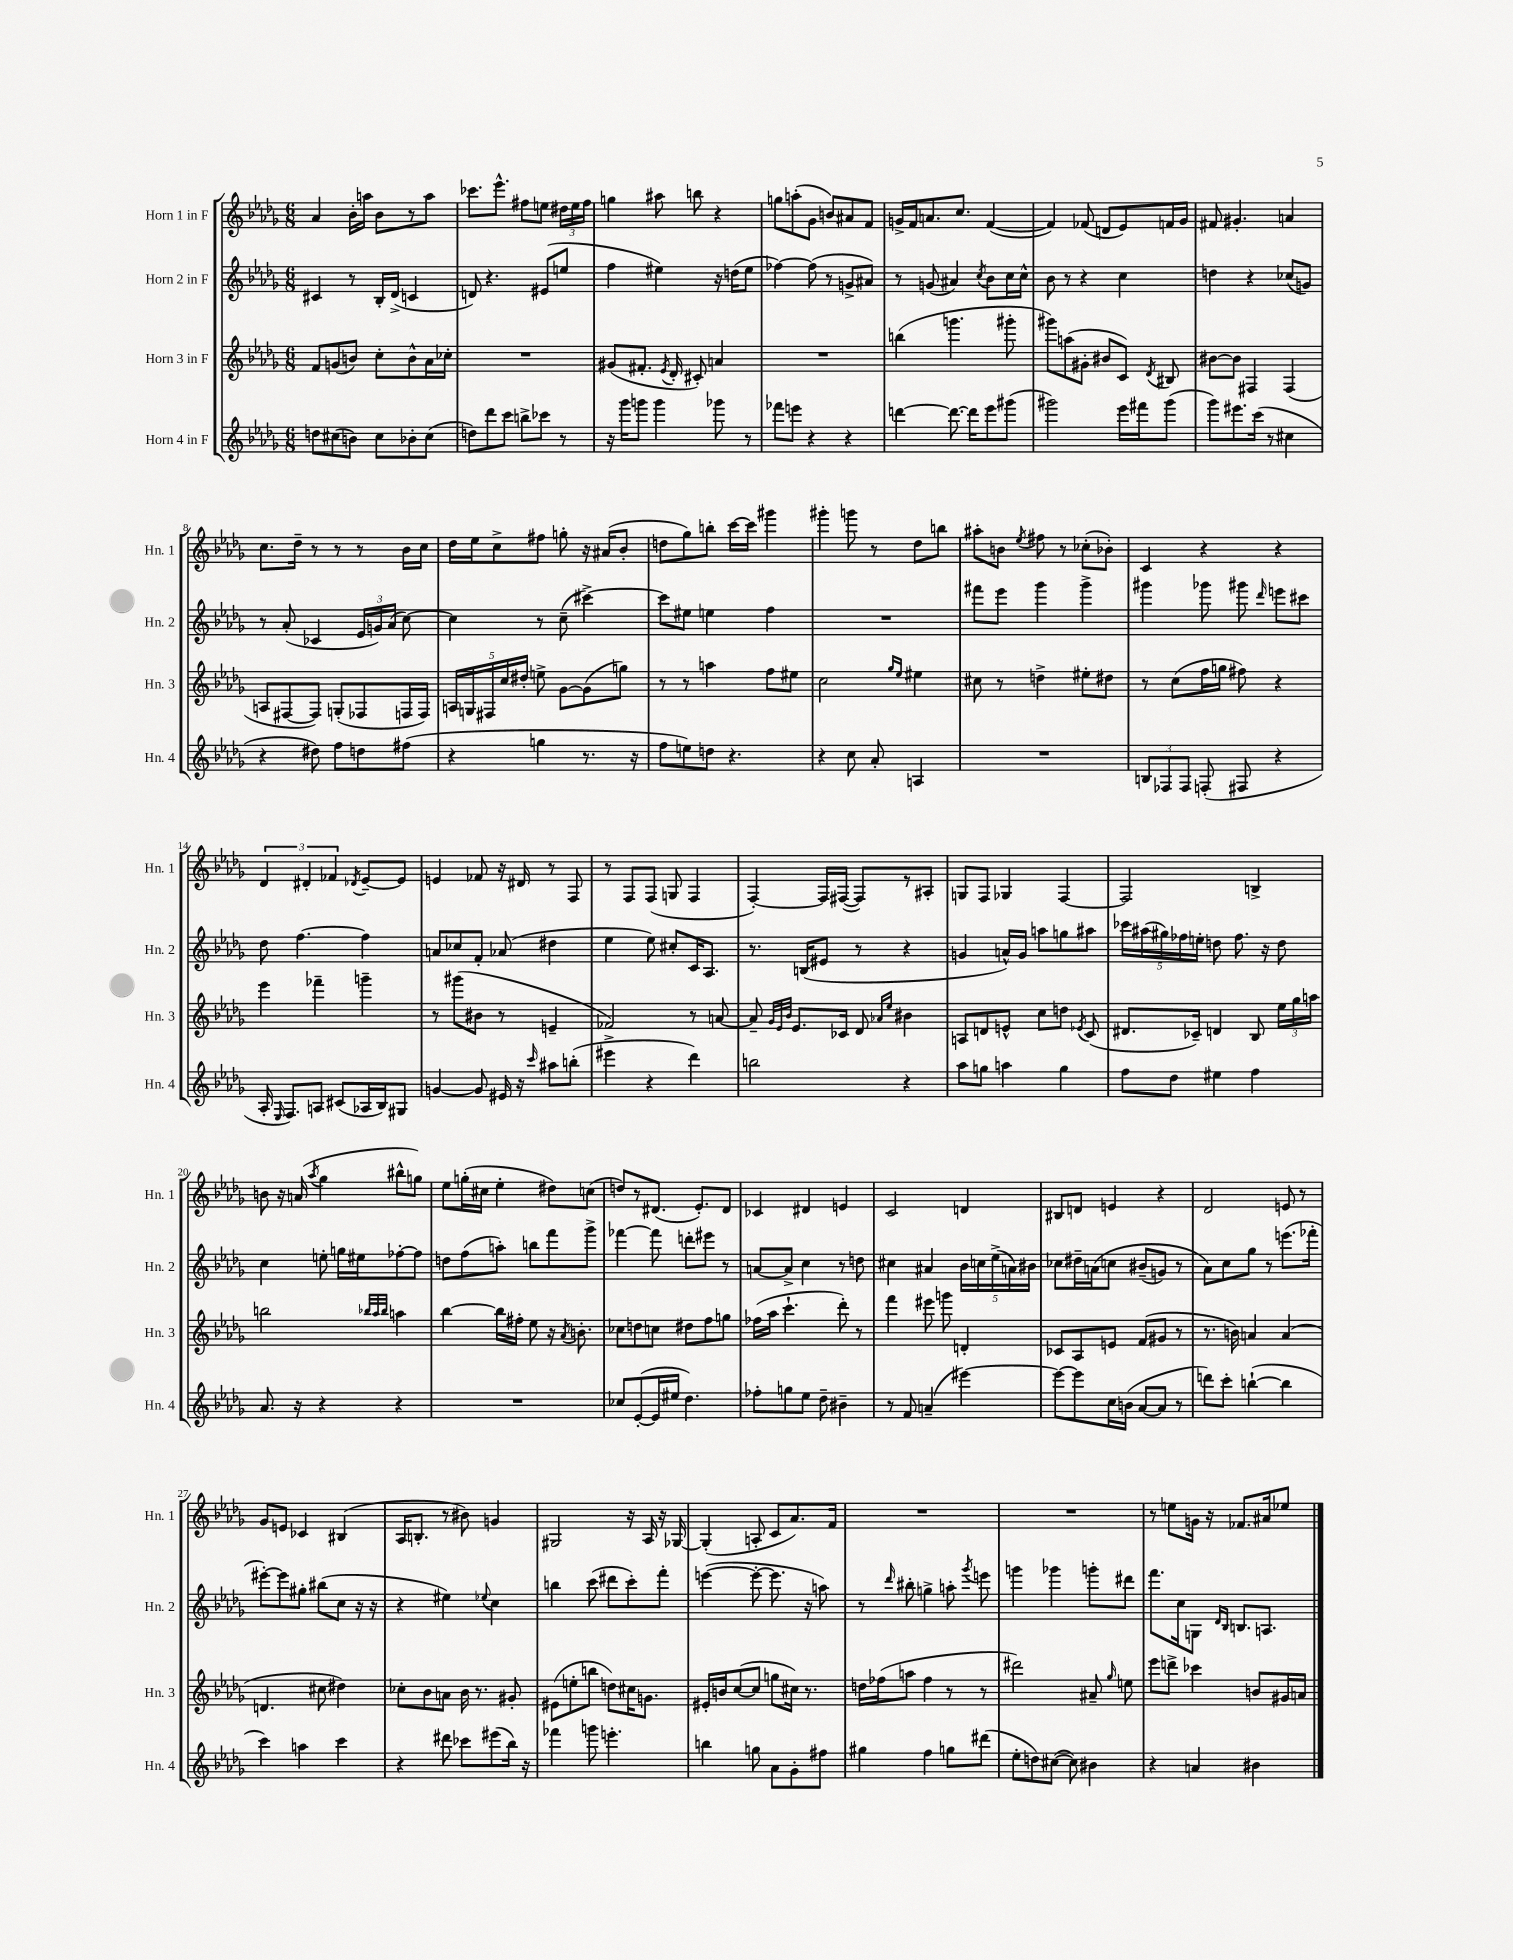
<<
\new StaffGroup <<
\new Staff = "s0" \with { instrumentName = "Horn 1 in F" shortInstrumentName = "Hn. 1" } {
    \clef treble \key des \major \numericTimeSignature \time 6/8
    \autoBeamOff aes'4 bes'16[-. a''16] bes'8[ r8 a''8] |
    ces'''8.[ ees'''8.]-^ fis''8[ e''8] \tuplet 3/2 { dis''16[ e''16 fis''16] } |
    g''4 ais''8 b''8 r4 |
    g''8[ a''8-.( ges'8] b'8[) ais'8 f'8] |
    g'16[-> f'16 a'8. c''8.] f'4~( |
    f'4) fes'8( d'8[ ees'8) f'16 ges'16] |
    fis'8 gis'4.-. a'4 |
    c''8.[ des''16]-- r8 r8 r8 bes'16[ c''16] |
    des''16[ ees''16 c''8-> fis''8] g''8-. r16 ais'16[( bes'8]-. |
    d''8[ ges''8) b''8]-. c'''16[~ c'''16] gis'''4 |
    gis'''4-. g'''8 r8 des''8[ b''8] |
    ais''8[-. b'8] \acciaccatura { ees''8 } fis''8 r8 ces''8[-.( bes'8]-.) |
    c'4 r4 r4 |
    \tuplet 3/2 { des'4 dis'4-. fes'4 } \acciaccatura { des'8 } ees'8[~-- ees'8] |
    e'4 fes'8 r16 dis'16 r8 f8 |
    r8 f8[ f8]( g8 f4 |
    f4~-.) f16[ fis16]~( fis8[) r8 ais8]-. |
    g8[ f8] ges4 f4~ |
    f2 b4-> |
    b'8 r16 a'16( \acciaccatura { aes''8 } ges''4 bis''8[-^ g''8]) |
    ees''8[ g''16-.( cis''16] ees''4-. dis''8[) c''8]( |
    d''8[) r8 dis'8.]( ees'8.[-.) dis'8] |
    ces'4 dis'4 e'4 |
    c'2 d'4 |
    bis8[ d'8] e'4 r4 |
    des'2 e'8 r8 |
    ges'8[ e'8] ces'4 bis4( |
    aes16[ b8.]-. r8 bis'8) g'4 |
    gis2 r16 aes16 r16 ges16~ |
    ges4-.( a8-. c'8[ aes'8.) f'16] |
    R2. |
    R2. |
    r8 e''8[ g'16] r16 fes'8.[ ais'16 ees''8] \bar "|." |
}
\new Staff = "s1" \with { instrumentName = "Horn 2 in F" shortInstrumentName = "Hn. 2" } {
    \clef treble \key des \major \numericTimeSignature \time 6/8
    \autoBeamOff cis'4 r8 bes16[-. des'16]->( c'4 |
    d'8) r4. eis'8[( e''8] |
    f''4 eis''4) r16 d''16[( eis''8] |
    fes''4~) fes''8( r8 g'8[-> ais'8]) |
    r8 g'8( ais'4) \acciaccatura { c''8 } bes'8[ c''16 c''16]-^ |
    bes'8 r8 r4 c''4 |
    d''4 r4 ces''8[( g'8]) |
    r8 aes'8-.( ces'4 \tuplet 3/2 { ees'16[ g'16) aes'16]( } c''8~) |
    c''4 r8 c''8--( cis'''4~->) |
    cis'''8[ eis''8] e''4 f''4 |
    R2. |
    fis'''8[ ees'''8] ges'''4 ges'''4-> |
    gis'''4 ges'''8 gis'''8 \grace { des'''16 } e'''8[ cis'''8] |
    des''8 f''4.~ f''4 |
    a'8[ ces''8 f'8]-. aes'8( dis''4 |
    ees''4 ees''8) cis''8[-. c'16 aes8.] |
    r8. b16[( eis'8] r8 r4 |
    g'4 a'16[-^) g'16] a''8[ g''8 ais''8] |
    \tuplet 5/4 { ces'''16[ ais''16( gis''16) fes''16 e''16]-. } d''8 fes''8. r16 d''8 |
    c''4 e''8-. g''16[ eis''16 fes''8~-. fes''8] |
    d''8[ f''8( a''8]-.) b''8[ f'''8 ges'''8]-> |
    fes'''4~ fes'''8 d'''8[-. eis'''8] r8 |
    a'8[~ a'8]-> c''4 r8 d''8 |
    cis''4 ais'4 \tuplet 5/4 { bes'16[ c''16 ees''16->( a'16) bis'16] } |
    ces''8[ dis''16-- a'16\( c''8] bis'8[--( g'8]) r8 |
    aes'8[\) c''8 ges''8] r8 e'''8.[( fes'''16]-. |
    eis'''8[~-.) eis'''8 gis''8]-. bis''8[( c''8] r16 r16 |
    r4 eis''4) \appoggiatura { ees''8 } c''4 |
    b''4 c'''8( dis'''8[ c'''8-.) f'''8]-. |
    e'''4~( e'''8~-. e'''8. r16 a''8) |
    r8 \grace { des'''16 } bis''8-. g''4-> a''8-. \acciaccatura { ges'''8 } e'''8 |
    g'''4 ges'''4 g'''8[-. dis'''8] |
    f'''8.[ c''16 g8] \grace { des'16[ bes16] } b8.[ a8.] \bar "|." |
}
\new Staff = "s2" \with { instrumentName = "Horn 3 in F" shortInstrumentName = "Hn. 3" } {
    \clef treble \key des \major \numericTimeSignature \time 6/8
    \autoBeamOff f'8[ g'8( b'8]) c''8[-. b'8-^ aes'16 ces''16]-. |
    R2. |
    gis'8[( fis'8.]-. \acciaccatura { ees'8 } des'16-. cis'8-.) a'4 |
    R2. |
    b''4( g'''4. gis'''8-. |
    gis'''8[) a''8( gis'8]-. bis'8[ c'8]) \acciaccatura { des'8 } bis8 |
    bis'8[~ bis'8] fis4 fis4( |
    a8[ fis8~ fis8]) g8[-.( fes8 f16 f16]) |
    \tuplet 5/4 { a16[ g16 fis16 c''16 dis''16]-. } e''8-> ges'8[~ ges'8( g''8]) |
    r8 r8 a''4 f''8[ eis''8] |
    c''2 \grace { ges''16[ ees''16] } eis''4 |
    cis''8 r8 d''4-> eis''8[-. dis''8] |
    r8 c''8[( f''16 g''16] fis''8) r4 |
    ees'''4 fes'''4-- g'''4-- |
    r8 gis'''8[( bis'8] r8 e'4-- |
    fes'2) r8 a'8~ |
    a'8-- \grace { ges'32[ ees'32 bes'32] } ees'8.[ ces'16] des'8 \grace { aes'16[ ees''16] } bis'4 |
    a8[ d'8 e'8]-^ c''8[ d''8] \acciaccatura { ees'8 } c'8( |
    dis'8.[ ces'16]--) d'4 bes8 \tuplet 3/2 { ees''16[ ges''16 a''16] } |
    b''2 \grace { bes''32[ aes''32 bes''32] } a''4 |
    bes''4~ bes''16[ fis''16]-. ees''8 r16 \acciaccatura { aes'8 } b'8.-. |
    ces''8[ d''8 c''8] dis''8[ f''8 g''8] |
    fes''16[( aes''16] c'''4.-! des'''8-.) r8 |
    f'''4 eis'''8 g'''8 d'4-. |
    ces'8[ aes8 e'8] f'8[( gis'8] r8 |
    r8. b'16) a'4 a'4( |
    d'4. cis''8 dis''4) |
    ces''8[-. bes'8 a'8] bes'16 r8. gis'8-. |
    eis'8[( e''8-. b''8] d''8[) cis''16 g'8.] |
    eis'16[-. b'16 c''8~( c''8] g''8[ cis''16]) r8. |
    d''16[ fes''16( a''8] fes''4 r8 r8 |
    dis'''2) ais'8-- \grace { ges''16 } e''8 |
    ees'''8[ d'''8]-> ces'''4 b'8[ gis'16 a'16] \bar "|." |
}
\new Staff = "s3" \with { instrumentName = "Horn 4 in F" shortInstrumentName = "Hn. 4" } {
    \clef treble \key des \major \numericTimeSignature \time 6/8
    \autoBeamOff d''8[ cis''8( b'8]) cis''8[ bes'8-. cis''8]( |
    d''8[) des'''8 c'''8] b''8[-> ces'''8] r8 |
    r16 ges'''16[ g'''8] g'''4 ges'''8 r8 |
    fes'''8[ e'''8] r4 r4 |
    d'''4~ d'''8.~ d'''16[ ees'''8 gis'''8]( |
    gis'''2) ees'''16[ fis'''16 gis'''8]( |
    ges'''8[) eis'''8. c'''16]( r8 cis''4 |
    r4 dis''8) f''8[ d''8 fis''8]( |
    r4 g''4 r8. r16 |
    f''8[ e''8) d''8] r4. |
    r4 c''8 aes'8-. a4 |
    R2. |
    \tuplet 3/2 { b8[ fes8 fes8] } f8-.( fis8 r4 |
    aes16-. \grace { ees16 } f8.[) a8] cis'8[( aes16 bes16) gis8] |
    g'4~ g'8 eis'16 r16 \grace { c'''16 } ais''8[ b''8]-.( |
    eis'''4-> r4 des'''4) |
    b''2 r4 |
    aes''8[ g''8] a''4 g''4 |
    f''8[ des''8] eis''4 f''4 |
    aes'8. r16 r4 r4 |
    R2. |
    ces''8[ ees'8~-.( ees'16 eis''16] des''4.) |
    fes''8[-. g''8 ees''8] des''8-- bis'4-- |
    r8 f'8 a'4--( eis'''4~) |
    eis'''8[~ eis'''8 c''16 b'16]( aes'8[~ aes'8] r8 |
    d'''8[) c'''8]-. b''4~-!( b''4 |
    c'''4) a''4 c'''4 |
    r4 dis'''8 ces'''8[ eis'''8( bes''16]) r16 |
    fes'''4 g'''8 e'''4.-. |
    b''4 g''8 aes'8[ ges'8-. fis''8] |
    gis''4 f''4 g''8[ dis'''8]( |
    ees''8[-. d''8) cis''8]~( cis''8) bis'4 |
    r4 a'4 bis'4 \bar "|." |
}
>>
>>
